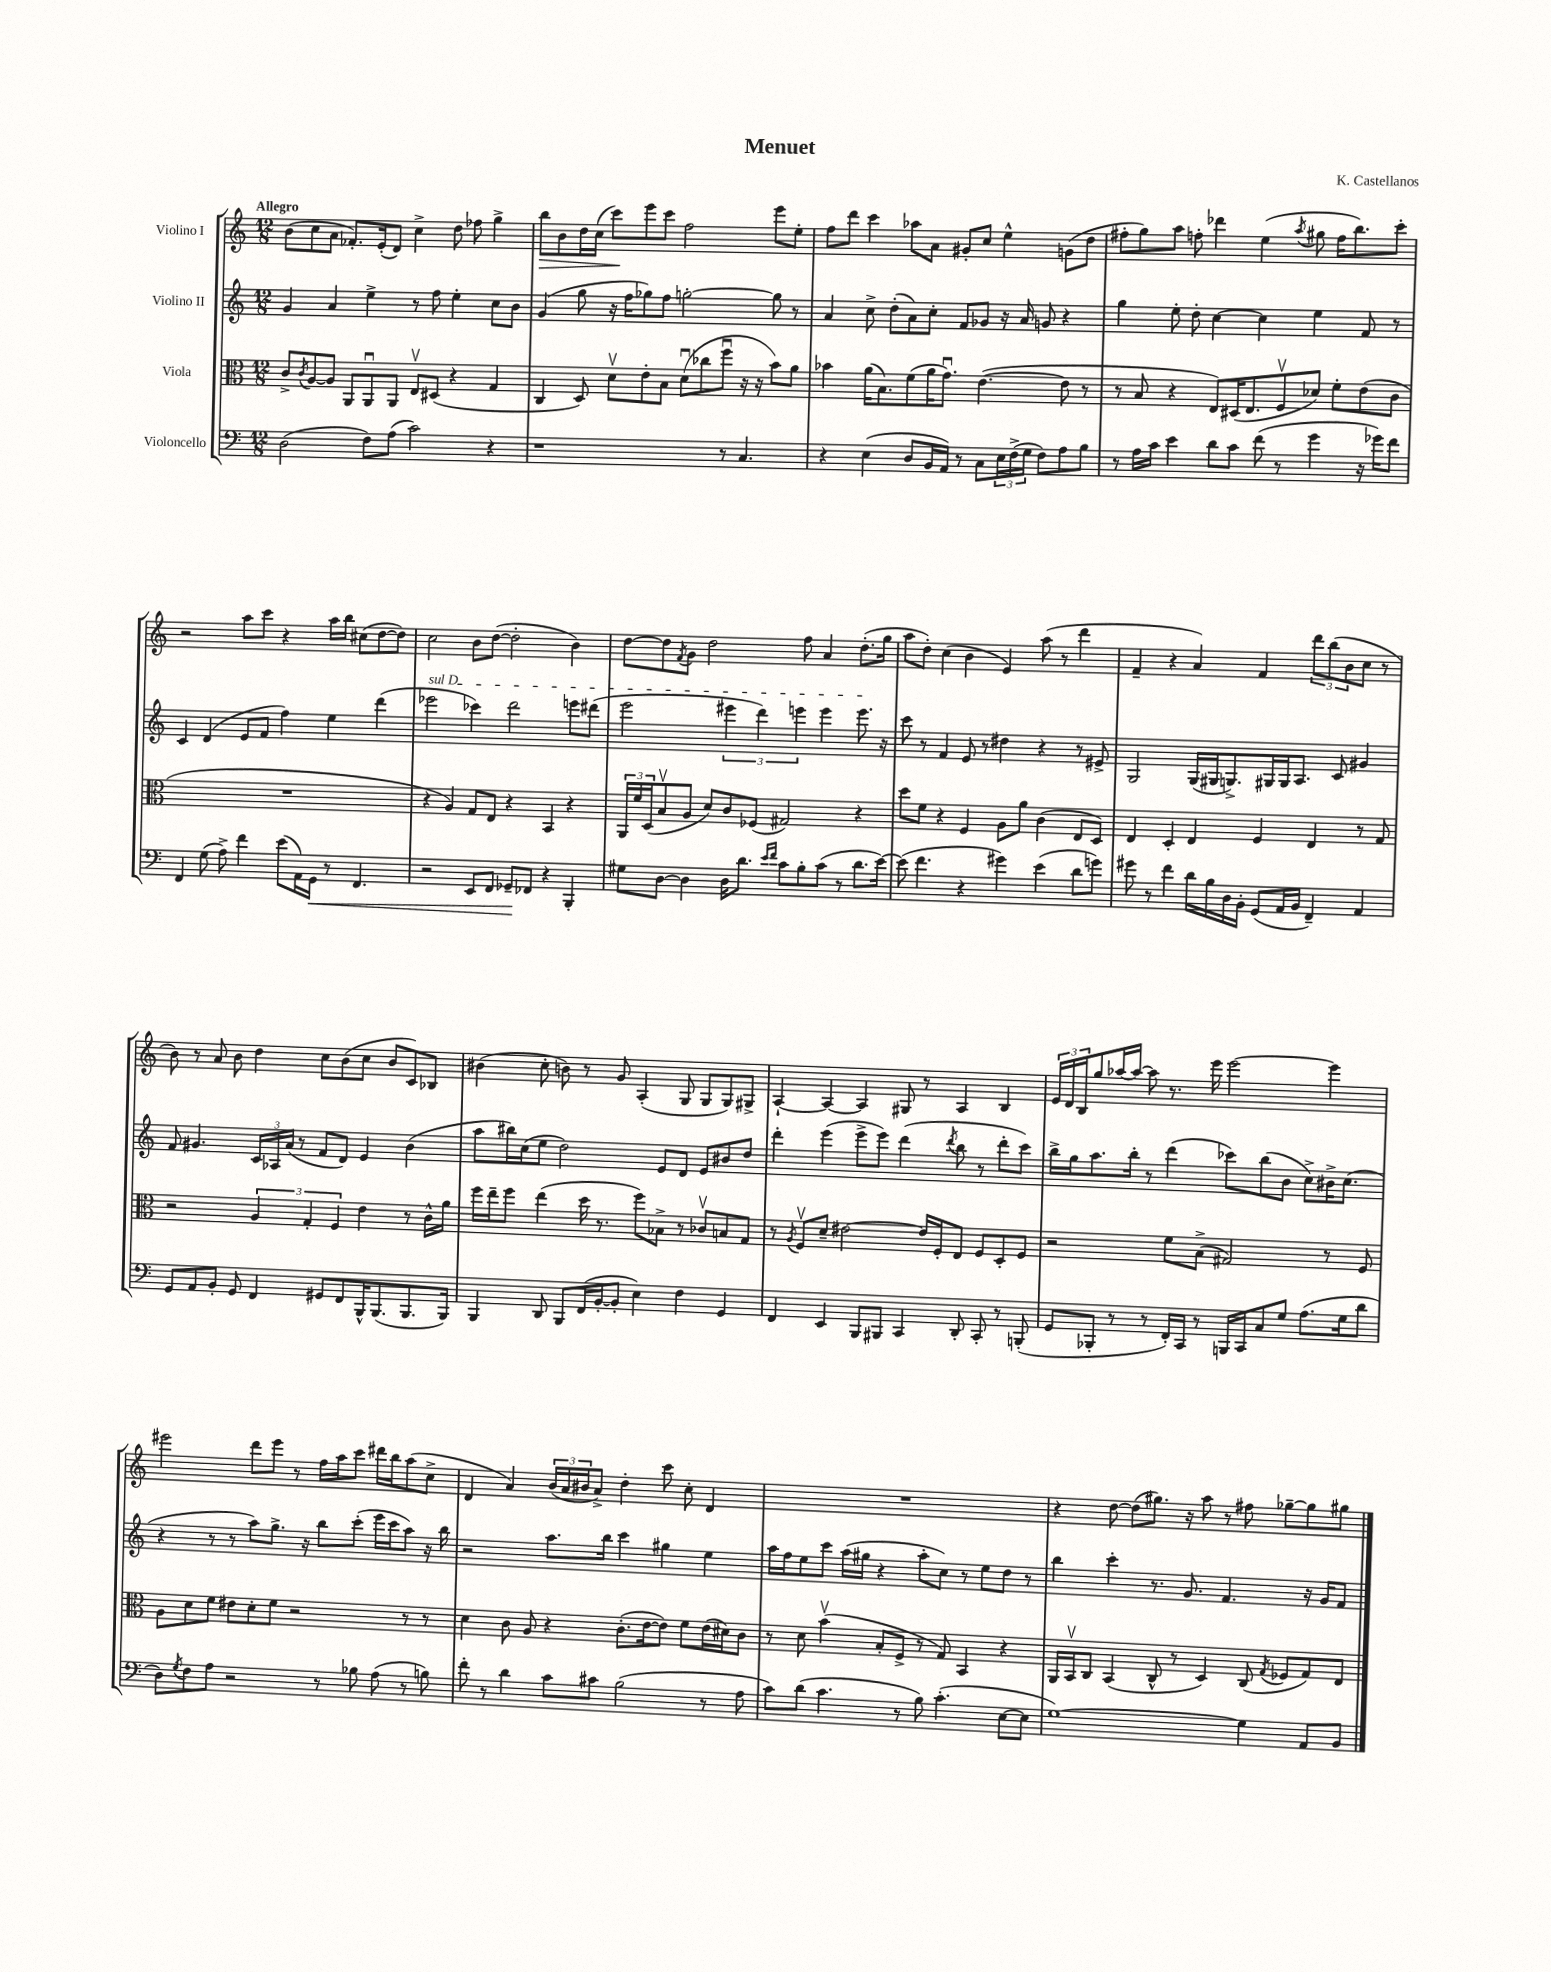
\header { title = "Menuet" composer = "K. Castellanos" }
<<
\new StaffGroup <<
\new Staff = "s0" \with { instrumentName = "Violino I" } {
    \clef treble \key c \major \numericTimeSignature \time 12/8 \tempo "Allegro"
    b'8( c''8 a'8 fes'8.-.) e'16-.( d'8) c''4-> d''8 fes''8 g''4-> |
    b''8\> b'8 d''16 c''16( c'''8\!) e'''8 c'''8 f''2 e'''8 e''8-. |
    f''8 d'''8 c'''4 aes''8 a'8 gis'8-. c''8 e''4-^ g'8( d''8 |
    fis''8-. g''8) a''8 f''8-. des'''4 e''4( \acciaccatura { a''8 } gis''8 f''16 b''8.) c'''8-. |
    r2 a''8 c'''8 r4 a''16 b''16 cis''8( d''8~ d''8) |
    c''2 b'8 d''8~( d''2-. b'4) |
    d''8~ d''8 \acciaccatura { f'8 } g'8 d''2 f''8 a'4 d''8.-.( g''16 |
    a''8 d''8-.) c''4( b'4 e'4) a''8( r8 d'''4 |
    f'4-- r4 a'4) f'4 \tuplet 3/2 { d'''8 b''8( b'8 } c''8 r8 |
    b'8) r8 a'8 b'8 d''4 c''8 b'8( c''8 b'8 c'8) bes8 |
    bis'4( c''8-. b'8) r8 g'8 a4-.( g8 g8 g8) gis8-> |
    a4~-! a4~ a4 gis8 r8 a4 b4 |
    \tuplet 3/2 { e'16 d'16 b16 } g''8 aes''16~ aes''16~ aes''8 r8. e'''16 e'''2~ e'''4 |
    eis'''2 d'''8 eis'''8 r8 f''16 a''16 c'''8 dis'''16 b''16 a''8( c''8-> |
    d'4 a'4) \tuplet 3/2 { b'16( a'16 bis'16 } a'8->) d''4-. c'''8 c''8-. d'4 |
    R1. |
    r4 d''8~ d''8( gis''8.) r16 a''8 r8 fis''8 ges''8~-- ges''8 gis''8 \bar "|." |
}
\new Staff = "s1" \with { instrumentName = "Violino II" } {
    \clef treble \key c \major \numericTimeSignature \time 12/8
    g'4 a'4 e''4-> r8 f''8 e''4-. c''8 b'8 |
    g'4( g''8 r16 f''16 ges''8) f''8 g''2~-. g''8 r8 |
    a'4 c''8-> d''8-.( a'8) c''8-. f'8 ges'8 r16 a'16 g'8 r4 |
    g''4 e''8-. d''8-. c''4~ c''4 e''4 f'8 r8 |
    c'4 d'4( e'8 f'8 f''4) e''4 d'''4( |
    \once \override TextSpanner.bound-details.left.text = \markup { \italic "sul D" } ees'''2\startTextSpan ces'''4) d'''2 e'''8 dis'''8( |
    e'''2 \tuplet 3/2 { eis'''4 d'''4) e'''4 } e'''4 e'''8.\stopTextSpan r16 |
    c'''8 r8 f'4 e'8 r8 dis''4 r4 r8 eis'8-> |
    g2 g16( gis16 g8.->) gis16 gis16 a8. c'8 gis'4 |
    f'8 gis'4. \tuplet 3/2 { c'16 aes16 a'16( } r8 f'8 d'8) e'4 b'4( |
    a''8 bis''16) c''16( e''8 d''2) e'8 d'8 e'8 bis'8 d''8 |
    d'''4-. e'''4( e'''8-> e'''8) d'''4( \acciaccatura { d'''8 } b''8 r8 d'''8-. c'''8) |
    b''16-> g''16 a''8. b''16-. r8 d'''4( ces'''8) b''8( b'8 c''8->) bis'16-> c''8.( |
    r4 r8 r8 a''8) g''8.-> r16 b''8 c'''8-.( e'''16 c'''16 a''8) r16 b''16 |
    r2 a''8. b''16 c'''4 gis''4 e''4 |
    a''16 f''16 e''8 c'''8 a''16( gis''16 r4 a''8-. c''8) r8 e''8 d''8 r8 |
    b''4 c'''4-. r8. g'8. f'4. r16 g'16 f'8 \bar "|." |
}
\new Staff = "s2" \with { instrumentName = "Viola" } {
    \clef alto \key c \major \numericTimeSignature \time 12/8
    c'8-> \acciaccatura { c'8 } a8~ a8 a,8 a,8\downbow a,8 e8\upbow dis8( r4 g4 |
    c4 d8) d'8\upbow e'8-. b8 d'8\downbow( ces''8 f''8\downbow r16 r16 b'8) a'8 |
    bes'4 a'16( b8.) f'8( a'16 g'8.\downbow) e'4.~( e'8 r8 |
    r8 b8 r4 e8) dis16( e8. f8\upbow des'8) f'8-. e'8( c'8 |
    R1. |
    r4 a4) g8 e8 r4 b,4 r4 |
    \tuplet 3/2 { a,16 f'16 d16( } b8\upbow a8 d'8) c'8 fes8( gis2) r4 |
    d''8 f'8 r4 f4 a8 a'8 c'4( e8 d8) |
    e4 d4-. e4 f4 e4 r8 g8 |
    r2 \tuplet 3/2 { a4 g4-. f4 } e'4 r8 c'16-^ a'16 |
    f''16 e''16-- f''8 e''4( d''16 r8. f''8) bes8-> r8 ces'8\upbow b8 g8 |
    r8 \acciaccatura { a8 } f8\upbow d'8-- eis'2~ eis'16 f16-. e8 f8 d8-. f8 |
    r2 f'8 b8->( gis2) r8 f8 |
    a8 d'8 f'8 eis'8 d'8-. f'8 r2 r8 r8 |
    d'4 c'8 a8 r4 c'8.-.( e'16~ e'8) f'8 e'16( dis'16) c'8 |
    r8 d'8 b'4\upbow( b8-. f8-> r8 g8) b,4 r4 |
    a,16 b,16\upbow c8 b,4( c8-^ r8 d4) c8( \acciaccatura { g8 } fes8 g8) e8 \bar "|." |
}
\new Staff = "s3" \with { instrumentName = "Violoncello" } {
    \clef bass \key c \major \numericTimeSignature \time 12/8
    d2( f8) a8( c'2) r4 |
    r1 r8 c4. |
    r4 e4( d8 b,16 a,16) r8 c8 \tuplet 3/2 { e16 f16->( g16 } f8) a8 b8 |
    r8 a16 c'16 e'4 d'8 c'8 f'8( r8 g'4 r16 ges'16) f'8 |
    f,4 g8( a8->) f'4 e'8( a,16) g,16\< r8 f,4. |
    r2 e,8 f,8 ges,8--\! fes,8 r4 b,,4-. |
    gis8 d8~ d4 d16 d'8. \grace { e'16 f'16 } c'8 b8-. c'8( r8 d'8. e'16~) |
    e'8( f'4. r4 gis'4) e'4( d'8 g'8) |
    gis'8 r8 f'4 d'16 b16 d16 b,16-. g,8( a,16 b,16 f,4--) a,4 |
    g,8 a,8 b,8-. g,8 f,4 gis,8 f,8 b,,16-^ b,,8.( b,,8. b,,16) |
    b,,4 d,8 b,,8 f,16( b,16~-. b,8-. e4) f4 g,4 |
    f,4 e,4 b,,8 bis,,8 c,4 d,8-. c,8-. r8 b,,8-.( |
    g,8 bes,,8-. r8 r8 f,16-.) c,16 r8 b,,16 c,16 c8 g8 a8.( g16 d'8 |
    d8) \acciaccatura { g8 } f8 a8 r2 r8 bes8 a8( r8 b8) |
    f'8-. r8 d'4 c'8 cis'8 b2( r8 a8 |
    c'8) d'8( c'4. r8 b8) c'4.-.( e8~ e8 |
    g1~) g4 a,8 b,8 \bar "|." |
}
>>
>>
\layout { \context { \Score \remove "Bar_number_engraver" } }
